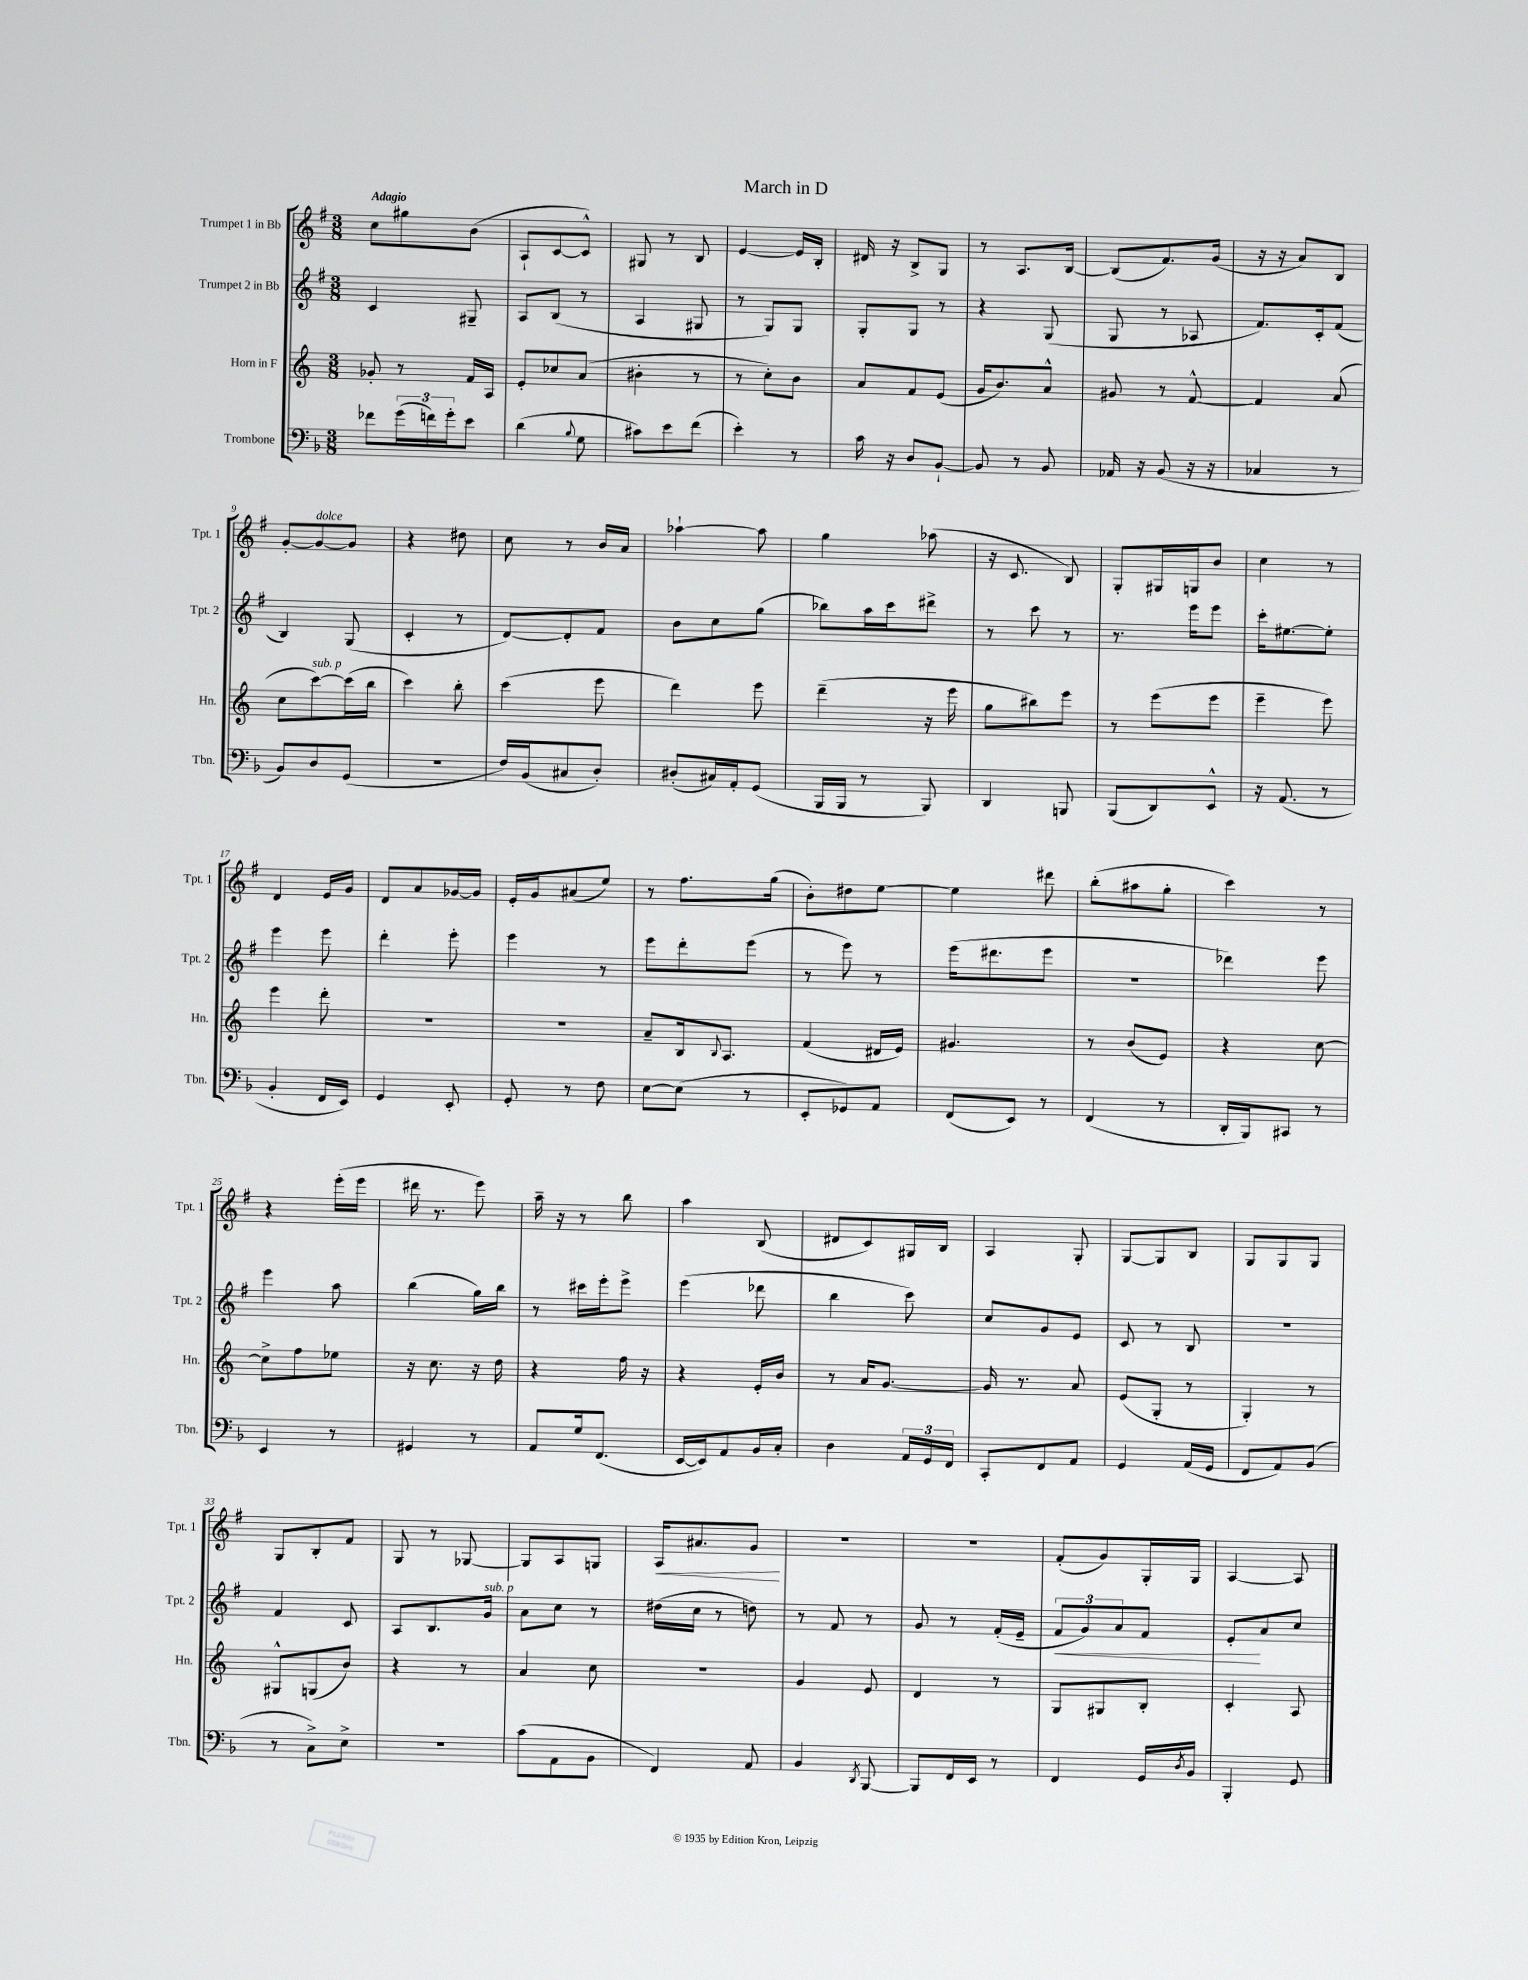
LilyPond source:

\header { title = "March in D" }
<<
\new StaffGroup <<
\new Staff = "s0" \with { instrumentName = "Trumpet 1 in Bb" shortInstrumentName = "Tpt. 1" } {
    \clef treble \key g \major \numericTimeSignature \time 3/8 \tempo "Adagio"
    c''8 gis''8 b'8( |
    a8-! c'8~ c'8-^) |
    gis8 r8 b8 |
    e'4~ e'16 b16-. |
    dis'16 r16 b8-> g8 |
    r8 a8. b16~ |
    b8( fis'8.) g'16( |
    r16 r16 a'8) b8 |
    g'8~-. g'8~^\markup { \italic "dolce" } g'8 |
    r4 dis''8 |
    c''8 r8 b'16 a'16 |
    aes''4~-! aes''8 |
    g''4 aes''8( |
    r16 c'8. b8) |
    g8-. gis16 g16 b'8 |
    c''4 r8 |
    d'4 e'16 g'16 |
    d'8 a'8 ges'16~ ges'16 |
    e'16-. g'16 ais'8( e''8) |
    r8 fis''8. g''16( |
    b'8-.) dis''8 e''8~ |
    e''4 dis'''8 |
    b''8-.( ais''8 g''8-. |
    c'''4) r8 |
    r4 e'''16-.( e'''16 |
    dis'''16 r8. e'''8) |
    a''16-- r16 r8 b''8 |
    a''4 b8( |
    dis'8 c'8) gis16 b16 |
    a4 g8-. |
    g8~ g8 b8 |
    g8 g8 g8 |
    g8 b8-. fis'8 |
    g8 r8 ges8~ |
    ges8 a8 g8 |
    a16\< ais'8. g'8\! |
    R4. |
    R4. |
    fis'8-.( g'8) g16-. g16 |
    a4~ a8 \bar "|." |
}
\new Staff = "s1" \with { instrumentName = "Trumpet 2 in Bb" shortInstrumentName = "Tpt. 2" } {
    \clef treble \key g \major \numericTimeSignature \time 3/8
    c'4 gis8-- |
    a8 b8( r8 |
    a4 gis8 |
    r8 g8) g8 |
    g8-. g8 r8 |
    r4 g8( |
    g8 r8 aes8 |
    fis'8.) c'16-. fis'8( |
    b4) g8( |
    c'4-. r8 |
    d'8~) d'8-. fis'8 |
    b'8 c''8 g''8( |
    bes''8) a''16 c'''16 dis'''8-> |
    r8 c'''8 r8 |
    r8. e'''16 e'''8 |
    c'''16-. eis''8.~ eis''8-. |
    e'''4 e'''8 |
    d'''4-. e'''8-. |
    e'''4 r8 |
    e'''8 d'''8-. e'''8( |
    r8 e'''8) r8 |
    e'''16( dis'''8. e'''8 |
    R4. |
    des'''4) e'''8 |
    e'''4 a''8 |
    b''4( g''16) b''16 |
    r8 cis'''16 e'''16-. e'''8-> |
    e'''4( des'''8 |
    b''4 c'''8) |
    c''8 g'8 e'8 |
    c'8 r8 b8 |
    R4. |
    fis'4 c'8 |
    a8 b8. g'16^\markup { \italic "sub. p" } |
    a'8 c''8 r8 |
    dis''16( c''16 r8 d''8) |
    r8 fis'8 r8 |
    g'8 r8 fis'16-.( e'16-- |
    \tuplet 3/2 { fis'8\< g'8) a'8 } fis'8 |
    e'8-.\! a'8 c''8 \bar "|." |
}
\new Staff = "s2" \with { instrumentName = "Horn in F" shortInstrumentName = "Hn." } {
    \clef treble \key c \major \numericTimeSignature \time 3/8
    ges'8-. r8 f'16 a16 |
    e'8-. ces''8 a'8( |
    bis'4-. r8 |
    r8 c''8-.) b'8 |
    a'8 f'8 e'8( |
    g'16 b'8.) a'8-^ |
    gis'8 r8 f'8~-^ |
    f'4 a'8( |
    c''8 c'''8~^\markup { \italic "sub. p" }) c'''16( b''16 |
    c'''4) b''8-. |
    c'''4( e'''8 |
    d'''4) e'''8 |
    d'''4--( r16 e'''16 |
    g''8 bis''8) e'''8 |
    r8 e'''8( e'''8 |
    e'''4-- e'''8) |
    e'''4 d'''8-. |
    R4. |
    R4. |
    a'8-- b16 \appoggiatura { b8 } a8. |
    f'4( dis'16 e'16) |
    gis'4. |
    r8 b'8( e'8) |
    r4 c''8~ |
    c''8-> f''8 ees''8 |
    r16 c''8. r16 d''16 |
    r4 f''16 r16 |
    r4 e'16-. b'16 |
    r8 a'16 g'8.~ |
    g'16 r8. a'8 |
    e'8( g8-. r8 |
    g4-.) r8 |
    gis8-^ g8( b'8) |
    r4 r8 |
    a'4 c''8 |
    R4. |
    g'4 e'8 |
    d'4 r8 |
    g8 gis8 b8-. |
    c'4-. a8 \bar "|." |
}
\new Staff = "s3" \with { instrumentName = "Trombone" shortInstrumentName = "Tbn." } {
    \clef bass \key f \major \numericTimeSignature \time 3/8
    fes'8 \tuplet 3/2 { g'16( f'16) g'16-. } e'8 |
    d'4( \appoggiatura { bes8 } g8 |
    cis'8) e'8 f'8( |
    e'4-.) r8 |
    c'16 r16 d8 bes,8~-! |
    bes,8 r8 bes,8 |
    aes,16 r16 bes,8( r16 r16 |
    ces4 r8 |
    bes,8) d8 g,8( |
    R4. |
    f16) bes,16( cis8 d8-.) |
    dis8-.( cis16) a,16-. g,8( |
    bes,,16 bes,,16 r8 bes,,8) |
    d,4 b,,8 |
    bes,,8( d,8) e,8-^ |
    r16 a,8.( r8 |
    bes,4-. f,16 e,16) |
    g,4 e,8-. |
    g,8-. r8 f8 |
    e8~ e8( r8 |
    e,8-. ges,8) a,8 |
    f,8( e,8) r8 |
    f,4( r8 |
    d,16-. bes,,16) cis,8 r8 |
    e,4 r8 |
    gis,4 r8 |
    a,8 g16 f,8.( |
    e,16~ e,16) a,8 bes,16 c16-. |
    d4 \tuplet 3/2 { a,16 g,16 f,16 } |
    c,8-. f,8 a,8 |
    g,4 a,16( g,16 |
    f,8 a,8) bes,8( |
    r8 c8->) e8-> |
    R4. |
    c'8( a,8 bes,8 |
    f,4) a,8 |
    bes,4 \acciaccatura { d,8 } bes,,8~ |
    bes,,8 f,16 e,16 r8 |
    f,4 g,16 \acciaccatura { d8 } bes,16 |
    bes,,4-. g,8 \bar "|." |
}
>>
>>
